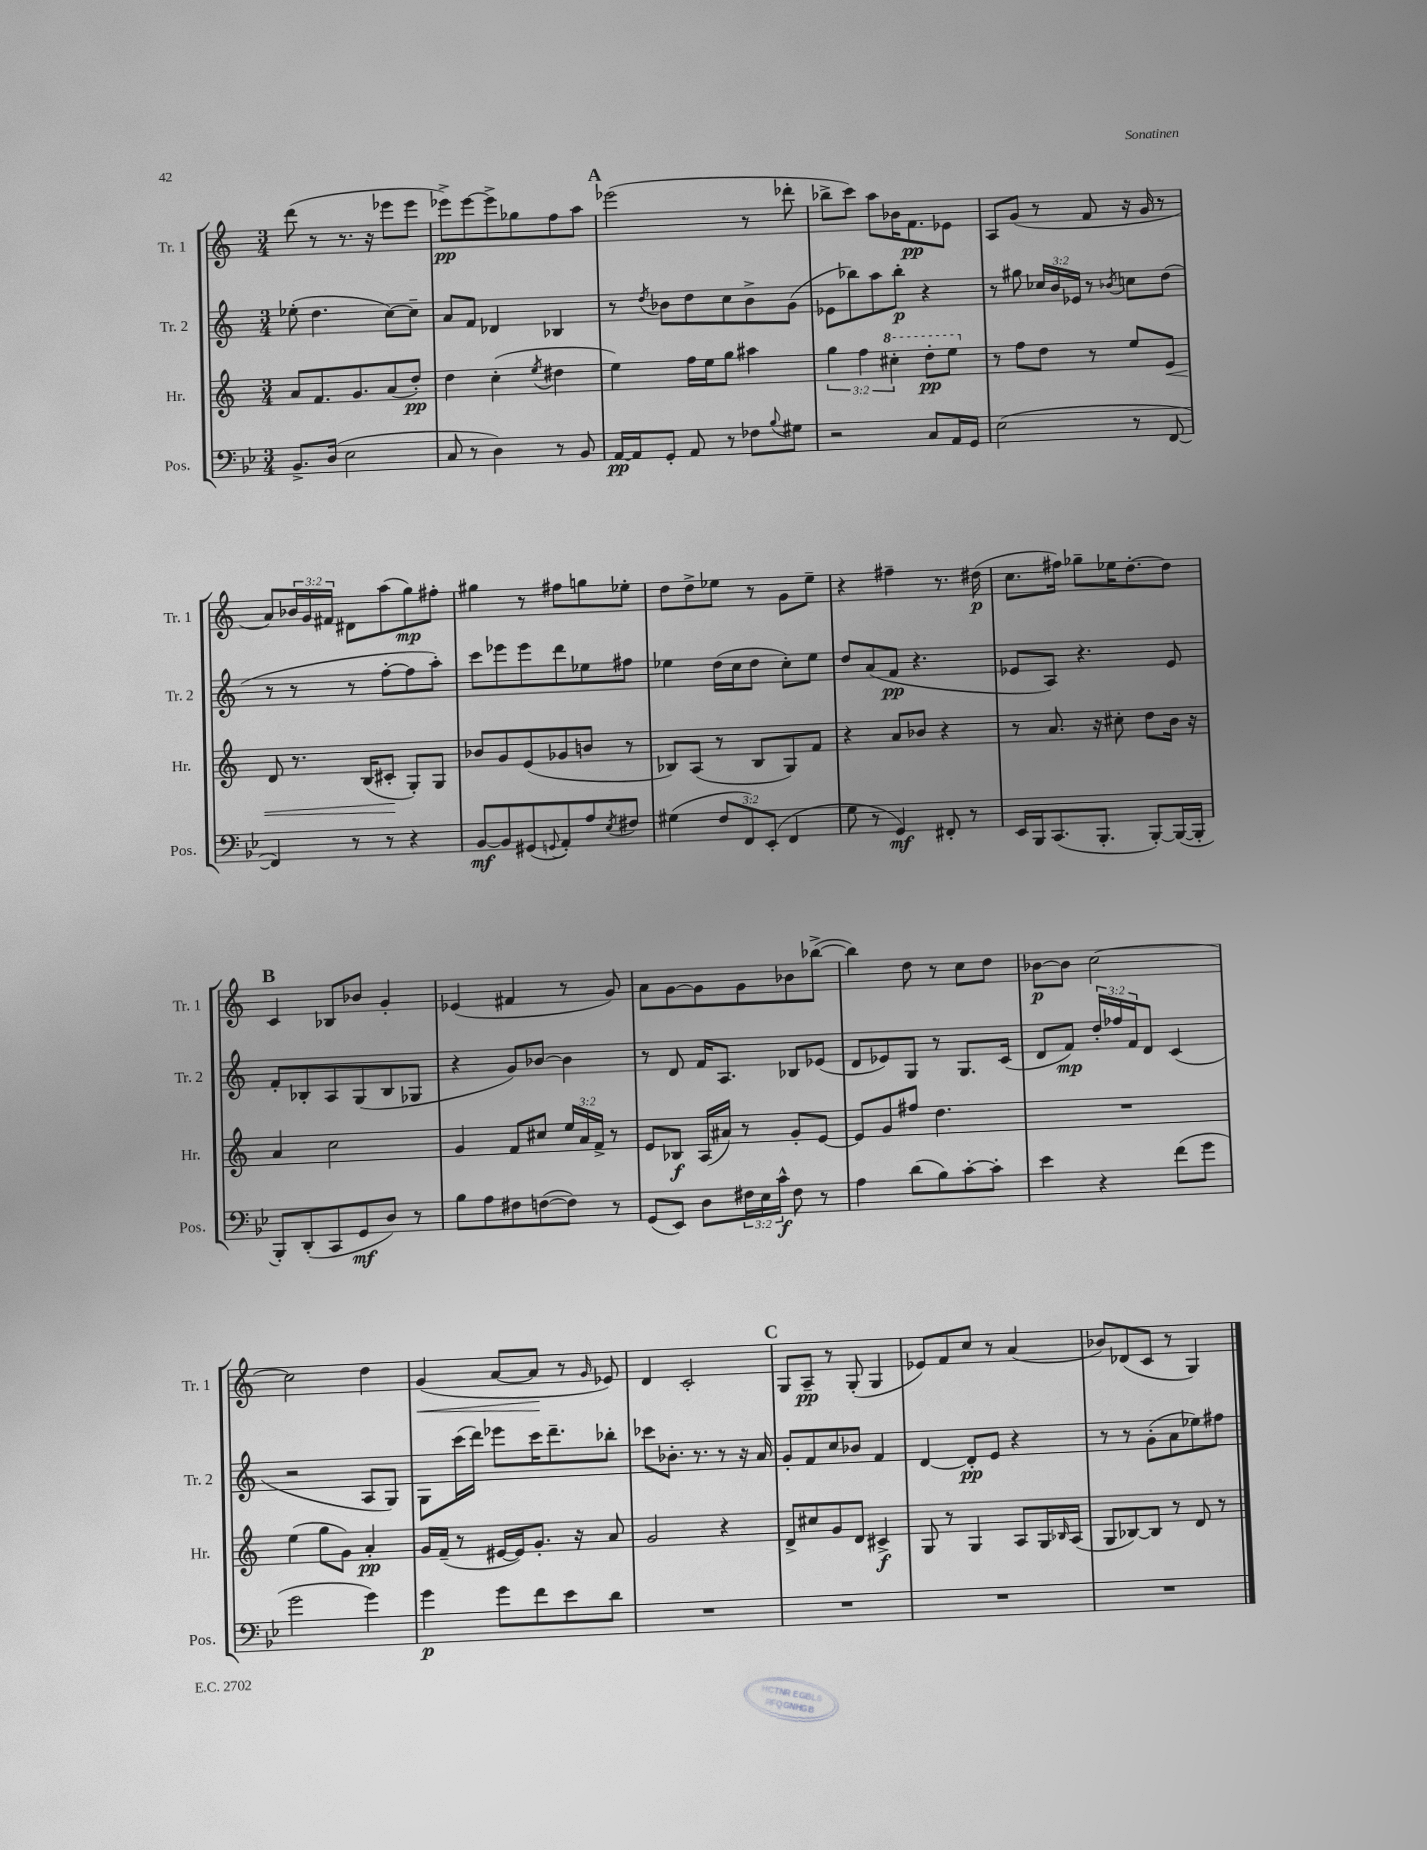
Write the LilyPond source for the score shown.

<<
\new StaffGroup <<
\new Staff = "s0" \with { instrumentName = "Tr. 1" shortInstrumentName = "Tr. 1" } {
    \clef treble \key c \major \numericTimeSignature \time 3/4 \override Staff.TupletNumber.text = #tuplet-number::calc-fraction-text
    d'''8( r8 r8. r16 ees'''8 ees'''8 |
    ees'''8->\pp) ees'''8~ ees'''8-> ges''8 f''8 a''8 |
    \mark \markup { \bold "A" } ees'''2( r8 des'''8-. |
    bes''8-> c'''8) a''8 bes'16 f'8.\pp ees'8 |
    a8 g'8( r8 f'8 r16 g'16 r8 |
    a'8) \tuplet 3/2 { bes'16 g'16 fis'16 } dis'8 a''8( g''8\mp) fis''8-. |
    gis''4 r8 fis''8 g''8 ees''8-. |
    d''8 d''8-> ees''8 r8 g'8 ees''8-- |
    r4 fis''4-- r8. dis''16\p( |
    c''8. fis''16) ges''8-- ees''16 d''8.~-. d''8 |
    \mark \markup { \bold "B" } c'4 bes8 bes'8 g'4-. |
    ees'4( fis'4 r8 g'8) |
    a'8 g'8~ g'8 g'8 bes'8 bes''8~->( |
    bes''4) d''8 r8 c''8 d''8 |
    bes'8~\p bes'8 c''2~ |
    c''2 d''4 |
    g'4\<( a'8~ a'8\! r8 \grace { g'16 } ees'8) |
    d'4 c'2-. |
    \mark \markup { \bold "C" } g8 a8--\pp r8 g8-.( g4 |
    ees'8) f'8 c''8 r8 a'4( |
    bes'8) des'8( c'8 r8 g4) \bar "|." |
}
\new Staff = "s1" \with { instrumentName = "Tr. 2" shortInstrumentName = "Tr. 2" } {
    \clef treble \key c \major \numericTimeSignature \time 3/4 \override Staff.TupletNumber.text = #tuplet-number::calc-fraction-text
    ees''8-.( d''4. c''8~) c''8-- |
    a'8 f'8 des'4 bes4 |
    \mark \markup { \bold "A" } r8 \acciaccatura { d''8 } bes'8 d''8 c''8 bes'8-> g'8( |
    ees'8 bes''8) a''8 bes''8-.\p r4 |
    r8 gis''8 \tuplet 3/2 { ces''16 b'16 ees'16 } r8 \acciaccatura { bes'8 } c''8 d''8( |
    r8 r8 r8 f''8~-. f''8 a''8-.) |
    c'''8 ees'''8 ees'''8 d'''8 ees''8 fis''8 |
    ees''4 d''16( c''16 d''8 c''8-.) ees''8 |
    d''8 a'8( f'8\pp r4. |
    ees'8 a8) r4. ees'8 |
    \mark \markup { \bold "B" } f'8-. bes8-. a8 g8( bes8 ges8 |
    r4 g'8) bes'8~ bes'4 |
    r8 d'8 f'16 a8. bes8 ees'8( |
    d'8 ees'8) g8 r8 g8. c'16( |
    d'8 f'8\mp) \tuplet 3/2 { d''16-. fes''16 f'16 } d'8 c'4( |
    r2 a8 g8) |
    g8 c'''16( d'''16) ees'''8 c'''16 d'''8.-- bes''8-. |
    ces'''8 bes'8.-. r8. r8 r16 a'16 |
    \mark \markup { \bold "C" } g'8-. f'8 c''8 bes'8 f'4 |
    d'4~ d'8-.\pp e'8 r4 |
    r8 r8 g'8-.( a'8 ees''8) fis''8 \bar "|." |
}
\new Staff = "s2" \with { instrumentName = "Hr." shortInstrumentName = "Hr." } {
    \clef treble \key c \major \numericTimeSignature \time 3/4 \override Staff.TupletNumber.text = #tuplet-number::calc-fraction-text
    a'8 f'8. g'8. a'8( d''8-.\pp) |
    d''4 c''4-.( \acciaccatura { e''8 } dis''4 |
    \mark \markup { \bold "A" } e''4) f''16 e''16 g''8 ais''4 |
    \tuplet 3/2 { g''4 f''4 \ottava #1 cis'''4-. } d'''8-.\pp e'''8 \ottava #0 |
    r8 f''8 d''8 r8 e''8 e'8\< |
    d'8 r8. b16( cis'8-.\! g8-.) g8 |
    bes'8 g'8 e'8( ges'8 b'8 r8 |
    bes8) a8( r8 bes8 g8) f'8 |
    r4 a'8 bes'8 r4 |
    r8 a'8. r16 cis''8-. d''8 b'16 r16 |
    \mark \markup { \bold "B" } a'4 c''2 |
    g'4 f'8 cis''8 \tuplet 3/2 { e''16 a'16 f'16-> } r8 |
    e'8 bes8\f a16( ais'16) r8 g'8-. e'8~ |
    e'8 g'8 fis''8 d''4. |
    R2. |
    e''4( g''8 g'8) a'4-.\pp |
    g'16 f'16--( r8 eis'16~ eis'16) g'8.-. r16 a'8 |
    g'2 r4 |
    \mark \markup { \bold "C" } d'8-> cis''8 g'8 d'8 cis'4->\f |
    g8 r8 g4 a8 g16 \grace { bes16 } a16( |
    g8 bes8~) bes8 r8 d'8 r8 \bar "|." |
}
\new Staff = "s3" \with { instrumentName = "Pos." shortInstrumentName = "Pos." } {
    \clef bass \key bes \major \numericTimeSignature \time 3/4 \override Staff.TupletNumber.text = #tuplet-number::calc-fraction-text
    bes,8.-> d16( ees2 |
    c8 r8 d4) r8 bes,8 |
    \mark \markup { \bold "A" } a,16~\pp a,16 g,8-. a,8 r8 fes8 \appoggiatura { bes8 } gis8 |
    r2 c8 a,16 g,16 |
    ees2( r8 f,8~ |
    f,4) r8 r8 r4 |
    bes,8~\mf bes,8 gis,8( \appoggiatura { g,8 } a,8-.) a8 \acciaccatura { ees8 } fis8 |
    gis4( \tuplet 3/2 { f8 f,8) ees,8-.( } f,4 |
    g8 r8 g,4\mf) fis,8-. r8 |
    ees,16 bes,,16 c,8.( bes,,8.-. bes,,8~-.) bes,,16~( bes,,16-. |
    \mark \markup { \bold "B" } bes,,8-.) d,8-.( c,8 g,8\mf d8) r8 |
    bes8 a8 fis8 f8~( f8) r8 |
    g,8( ees,8) d8 \tuplet 3/2 { fis16 ees16 c'16-^\f } fis8 r8 |
    a4 d'8( bes8) c'8~-. c'8-. |
    ees'4 r4 f'8( g'8 |
    g'2 g'4) |
    g'4\p g'8 f'8 ees'8 d'8 |
    R2. |
    \mark \markup { \bold "C" } R2. |
    R2. |
    R2. \bar "|." |
}
>>
>>
\layout { \context { \Score \remove "Bar_number_engraver" } }
